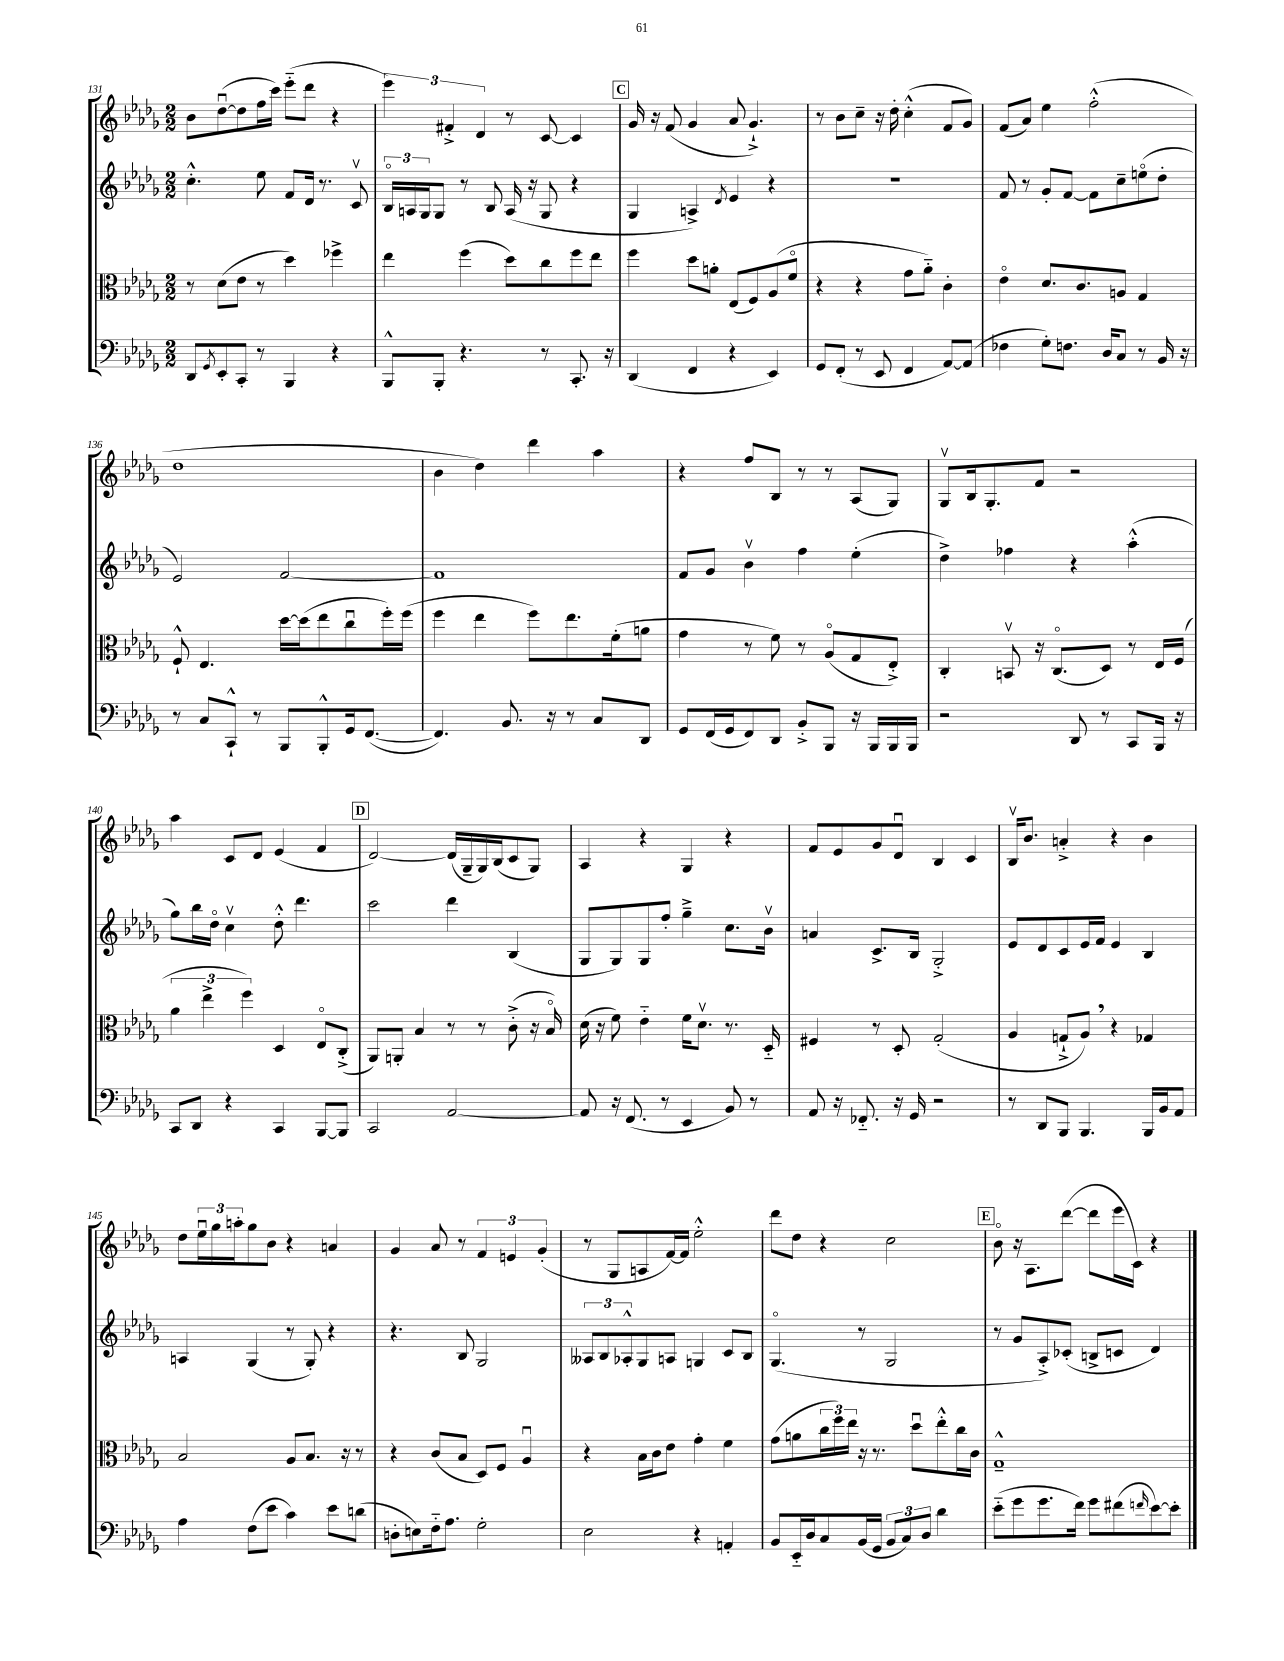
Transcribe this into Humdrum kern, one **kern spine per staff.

**kern	**kern	**kern	**kern
*staff4	*staff3	*staff2	*staff1
*clefF4	*clefC3	*clefG2	*clefG2
*k[b-e-a-d-g-]	*k[b-e-a-d-g-]	*k[b-e-a-d-g-]	*k[b-e-a-d-g-]
*M2/2	*M2/2	*M2/2	*M2/2
8DD-	8r	4.cc'^^	8b-
8qGG-	.	.	.
8EE-'	(8d-	.	([8dd-u
8CC'	8e-	.	8dd-]
8r	8r	8ee-	16ff
.	.	.	16ccc)
4BBB-	4dd-)	8f	(8eee-'~
.	.	16d-	8ddd-
.	.	8.r	.
4r	4ff-^	.	4r
.	.	8cv	.
=	=	=	=
8BBB-^^	4ee-	24B-o	6eee-)
.	.	24A	.
.	.	24G-	.
8BBB-'	.	8G-	.
.	.	.	6f#'^
4.r	(4ff	8r	.
.	.	.	6d-
.	.	8B-	.
.	8dd-)	(16A	8r
.	.	16r	.
8r	8cc	8G-	[8c
8.CC'	8ff	4r	4c]
.	8ee-	.	.
16r	.	.	.
=	=	=	=
(4DD-	4ff	4G-	16g-
.	.	.	16r
.	.	.	(8f
4FF	8dd-	4A^)	4g-
.	8a'	.	.
.	.	8qd-	.
4r	(8E-	4e-	8a-
.	8F)	.	4.g-`^)
4EE-)	(8A-	4r	.
.	8fo	.	.
=	=	=	=
8GG-	4r	1r	8r
(8FF'	.	.	8b-
8r	4r	.	8cc~
8EE-	.	.	16r
.	.	.	16dd-'
4FF	8g-	.	(4cc'^^
.	8a-'~)	.	.
[8AA-)	4c'	.	8f
(8AA-]	.	.	8g-)
=	=	=	=
4F-	4e-o	8f	(8f
.	.	8r	8a-)
8G-')	8.d-	8g-'	4ee-
8.F	.	[8f	.
.	8.c	.	.
.	.	8f]	(2ff'^^
16D-	.	.	.
8C	8A	8cc~	.
8r	4G-	(8eeo	.
16BB-	.	8dd-'	.
16r	.	.	.
=	=	=	=
8r	8F`^^	2e-)	1dd-
8C	4.E-	.	.
8CC`^^	.	.	.
8r	.	.	.
8BBB-	[16dd-	[2f	.
.	(16dd-]	.	.
8BBB-'^^	8ee-	.	.
16GG-	8ccu	.	.
([8.FF	.	.	.
.	16ff')	.	.
.	(16ff	.	.
=	=	=	=
4.FF])	4ff	1f]	4b-
.	4ee-	.	4dd-)
8.BB-	.	.	.
.	8ff)	.	4ddd-
16r	.	.	.
8r	8.ee-	.	.
8C	.	.	4aa-
.	(16f'	.	.
8DD-	8a	.	.
=	=	=	=
8GG-	4g-	8f	4r
(16FF	.	8g-	.
16GG-	.	.	.
8FF)	8r	4b-v	8ff
8DD-	8f)	.	8B-
8BB-'^	8r	4ff	8r
8BBB-	(8A-o	.	8r
16r	8G-	(4ee-'	(8A-
16BBB-	.	.	.
16BBB-	8E-'^)	.	8G-)
16BBB-	.	.	.
=	=	=	=
2r	4C'	4dd-^)	8G-v
.	.	.	16B-
.	.	.	8.G-'
.	8BBv	4ff-	.
.	16r	.	8f
.	(8.Co	.	.
8DD-	.	4r	2r
8r	8D-)	.	.
8CC	8r	(4aa-'^^	.
16BBB-	16E-	.	.
16r	(16F	.	.
=	=	=	=
8CC	6a-	8gg-)	4aa-
8DD-	.	16bb-	.
.	6ee-^	.	.
.	.	16dd-o	.
4r	.	4ccv	8c
.	6ff)	.	.
.	.	.	8d-
4CC	4D-	8dd-'^^	(4e-
.	.	4.ddd-	.
[8BBB-	8E-o	.	4f
8BBB-]	(8C'^	.	.
=	=	=	=
2CC	8AA-)	2ccc	[2d-)
.	8AA'	.	.
.	4B-	.	.
[2AA-	8r	4ddd-	(16d-]
.	.	.	16G-~
.	8r	.	16G-)
.	.	.	(16B-
.	(8c'^	(4B-	8c
.	16r	.	8G-)
.	16B-o)	.	.
=	=	=	=
8AA-]	(16d-	8G-	4A-
.	16r	.	.
16r	8f)	8G-)	.
(8.FF	.	.	.
.	4e-'~	8G-	4r
8r	.	8ff'	.
4EE-	16f	4gg-~^	4G-
.	8.d-v	.	.
8BB-)	8.r	8.cc	4r
8r	.	.	.
.	16D-'~	16b-v	.
=	=	=	=
8AA-	4F#	4a	8f
16r	.	.	8e-
8.FF-'~	.	.	.
.	8r	8.c^	8g-
16r	8D-'	.	8d-u
16GG-	.	16B-	.
2r	(2G-'	2G-'^	4B-
.	.	.	4c
=	=	=	=
8r	4A-	8e-	16B-v
.	.	.	8.b-
8DD-	.	8d-	.
8BBB-	8G`^	8c	4a'^
4.BBB-	8A-)	16e-	.
.	.	16f	.
.	4r	4e-	4r
16BBB-	4G-	4B-	4b-
16BB-	.	.	.
8AA-	.	.	.
=	=	=	=
4A-	2B-	4A	8dd-
.	.	.	24ee-u
.	.	.	24gg-
.	.	.	24aa'
(8F	.	(4G-	8gg-
8e-	.	.	8b-
4c)	8A-	8r	4r
.	8.B-	8G-')	.
8e-	.	4r	4a
.	16r	.	.
(8d	8r	.	.
=	=	=	=
8D'	4r	4.r	4g-
8E)	.	.	.
16F'~	(8c	.	8a-
8.A-	.	.	.
.	8B-	8B-	8r
2G-'	8D-)	2G-	6f
.	8F	.	.
.	.	.	6e
.	4A-u	.	.
.	.	.	(6g-'
=	=	=	=
2E-	4r	12A--	8r
.	.	12B-	.
.	.	.	8G-
.	.	12A-'^^	.
.	16B-	8G-	8A
.	16c	.	.
.	8e-	8A	[16f)
.	.	.	16f]
4r	4g-'	4G	2ee-'^^
4AA'	4f	8c	.
.	.	8B-	.
=	=	=	=
8BB-	(8g-	(4.G-o	8ddd-
16EE-'~	8a	.	8dd-
16D-	.	.	.
8C	24cc	.	4r
.	24ff)	.	.
.	24ee-	.	.
(16BB-	16r	8r	.
16GG-	8.r	.	.
12BB-	.	2G-	2cc
12C)	.	.	.
.	8dd-u	.	.
12D-	.	.	.
4d-	8ee-'^^	.	.
.	16cc	.	.
.	16c	.	.
=	=	=	=
(8e-'~	1G-~^^	8r	8b-o
8g-	.	8g-	16r
.	.	.	8.A-
8.g-	.	8A-'^)	.
.	.	(8c-'	([8ddd-
16f)	.	.	.
8g-	.	8B^	8ddd-]
(8f#	.	8c	16eee-
.	.	.	16c)
16qqf	.	.	.
[8e-)	.	4d-)	4r
8e-']	.	.	.
==	==	==	==
*-	*-	*-	*-
